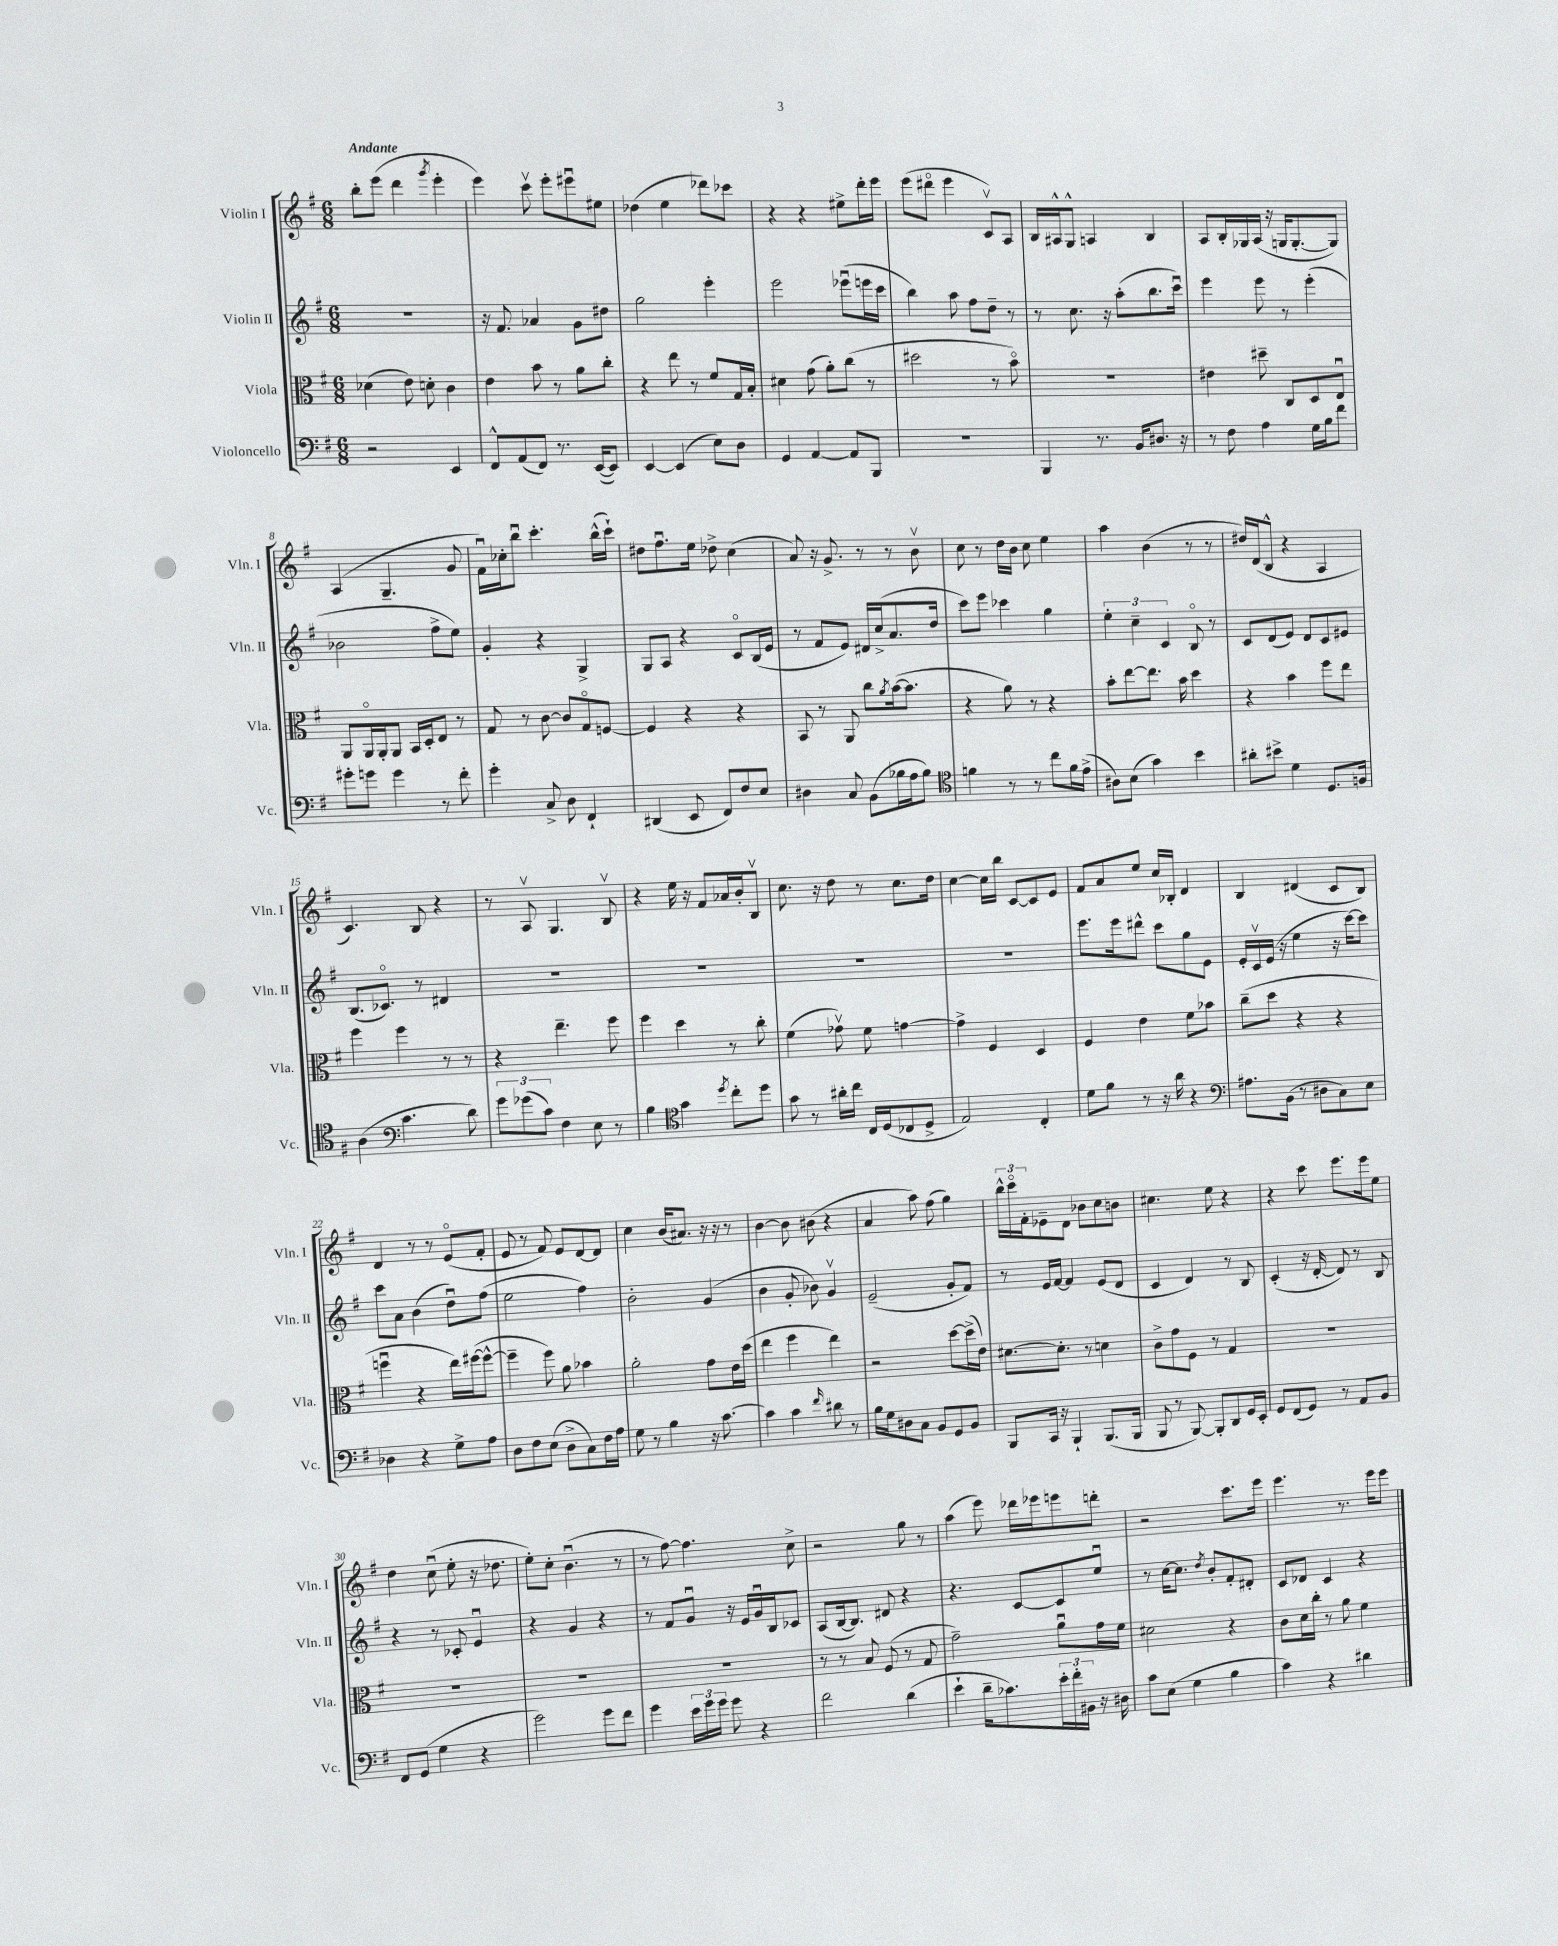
<<
\new StaffGroup <<
\new Staff = "s0" \with { instrumentName = "Violin I" shortInstrumentName = "Vln. I" } {
    \clef treble \key g \major \numericTimeSignature \time 6/8 \tempo "Andante"
    b''8-. e'''8( d'''4 \acciaccatura { g'''8 } e'''4-. |
    e'''4) c'''8\upbow e'''8-. eis'''8\downbow eis''8 |
    des''4( e''4 des'''8) ces'''8 |
    r4 r4 eis''8-> d'''16-. e'''16 |
    e'''8( dis'''8\flageolet e'''4 c'8\upbow) a8 |
    b16 ais16-^ g8-^ a4 b4 |
    a8 b16-. ges16 a16( r16 g16 g8.~-. g8) |
    a4( g4.-- g'8 |
    fis'16\downbow) ces''16-. b''8\downbow c'''4.-. b''16-^( c'''16-!) |
    dis''8 fis''8.\downbow e''16 des''8-> c''4( |
    a'8) r16 g'8.-> r8 r8 b'8\upbow |
    c''8 r8 d''16 b'16 c''8 e''4 |
    a''4 b'4( r8 r8 |
    dis''16) d'16( b8-^ r4 a4 |
    c'4.) b8 r4 |
    r8 a8\upbow g4. b8\upbow |
    r4 e''16 r16 fis'8 aes'16 b'16-. b8\upbow |
    c''8. r16 d''8 r8 c''8. d''16 |
    c''4~ c''16 b''16 c'8~ c'8 e'8 |
    fis'8 a'8 e''8 c''16 bes16-. d'4 |
    b4 dis'4( c'8 b8) |
    d'4 r8 r8 e'8\flageolet( fis'8-. |
    e'8 r8 fis'8) e'8 d'8~ d'8 |
    c''4 b'16( ais'8.) r16 r16 r8 |
    b'4~ b'8 bis'8( r4 |
    a'4 a''8) fis''8( g''4) |
    \tuplet 3/2 { b''16-^ c'''16\flageolet fis'16-. } ees'8-- d'8 bes'8 c''8 b'8 |
    cis''4. e''8 r4 |
    r4 c'''8 e'''8. e'''16 e''8 |
    d''4 c''8\downbow( e''8-. r16 des''8. |
    e''8-.) c''8-. b'4.\downbow( r8 |
    r8 fis''8~) fis''4. c''8-> |
    r2 g''8 r8 |
    a''4( e'''8) des'''16 ees'''16 e'''8 d'''8-. |
    r2 c'''8. e'''16 |
    e'''4. r8. e'''16 e'''8 \bar "|." |
}
\new Staff = "s1" \with { instrumentName = "Violin II" shortInstrumentName = "Vln. II" } {
    \clef treble \key g \major \numericTimeSignature \time 6/8
    R2. |
    r16 fis'8. aes'4 g'8 dis''8 |
    g''2 e'''4-. |
    e'''2 ees'''8\downbow( e'''16 c'''16 |
    b''4) a''8 fis''8 d''8-- r8 |
    r8 c''8. r16 a''8-.( b''8. c'''16\downbow) |
    e'''4 e'''8 r8 e'''4-.( |
    bes'2 fis''8-> e''8) |
    g'4-. r4 g4-> |
    g8 a8 r4 c'8\flageolet b16( e'16 |
    r8 fis'8 e'8) dis'16 c''16->( a'8. d''16 |
    c'''8) e'''8 ces'''4 g''4 |
    \tuplet 3/2 { e''4-. c''4-- c'4 } b8\flageolet r8 |
    c'8 d'8( e'8) d'8 c'8 eis'8 |
    b8.( ces'8.\flageolet) r8 dis'4 |
    R2. |
    R2. |
    R2. |
    R2. |
    e'''8. e'''16 dis'''8-^ c'''8 g''8 e'8 |
    e'16-. c'16\upbow e'16( r16 e''4 r16 c'''16~) c'''8 |
    c'''8 a'8 b'4( d''8\downbow) fis''8( |
    e''2 fis''4) |
    b'2-. g'4( |
    b'4 g'8-. bes'8) g'4\upbow |
    e'2--( g'8-. fis'8) |
    r8 e'16 fis'16~ fis'4 e'8( d'8 |
    c'4 d'4) r8 b8 |
    c'4-.( r16 d'16~-. d'8) r8 b8 |
    r4 r8 ces'8-. e'4\downbow |
    r4 g'4 r4 |
    r8 fis'8 g'8\downbow r16 e'16 g'16\downbow b16 ces'8 |
    a8( b16~ b8.) dis'8 r4 |
    r4. c'8~ c'8 e''8\downbow |
    r8 c''16~ c''8. \acciaccatura { d''8 } b'8-. fis'8-. dis'8-. |
    c'8 des'8 c'4 r4 \bar "|." |
}
\new Staff = "s2" \with { instrumentName = "Viola" shortInstrumentName = "Vla." } {
    \clef alto \key g \major \numericTimeSignature \time 6/8
    des'4( e'8) d'8-. c'4 |
    e'4 b'8 r8 a'8 c''8-. |
    r4 e''8 r8 fis'8 g16 b16-. |
    dis'4 g'8( a'8-.) c''8( r8 |
    dis''2 r8 b'8\flageolet) |
    R2. |
    eis'4 dis''8-- c8 d8 e8\downbow |
    a,8 a,16\flageolet a,16-. a,8 b,16 d16-. e8 r8 |
    g8 r8 c'8~ c'8 g8\flageolet f8~ |
    f4 r4 r4 |
    b,8 r8 a,8 c''8 \acciaccatura { a'8 } b'16~( b'8. |
    r4 a'8) r8 r4 |
    b'8-. e''8~ e''8. b'16 d''4 |
    r4 b'4 fis''8 e''8 |
    fis''4 fis''4 r8 r8 |
    r4 e''4.-- fis''8 |
    fis''4 d''4 r8 c''8-. |
    fis'4( ges'8\upbow) fis'8 g'4~ |
    g'4-> fis4 d4 |
    fis4 e'4 fis'8 bes'8 |
    c''8--( d''8 r4 r4 |
    f''4\downbow r4 e''16) fis''16~( fis''8~-^ |
    fis''4-- fis''8) a'8 bes'4 |
    a'2-. g'8 e'16 d''16( |
    e''4 fis''4 e''4) |
    r2 d''8~ d''16->( e'16) |
    dis'8.~ dis'8.-. r8 d'4 |
    c'8-> g'8 fis8 r8 g4 |
    R2. |
    R2. |
    R2. |
    R2. |
    r8 r8 b8 fis8( r8 g8 |
    g'2--) a'8\downbow g'16 fis'16 |
    dis'2 r4 |
    c'8 d'16 c''16-. r8 a'8 fis'4 \bar "|." |
}
\new Staff = "s3" \with { instrumentName = "Violoncello" shortInstrumentName = "Vc." } {
    \clef bass \key g \major \numericTimeSignature \time 6/8
    r2 e,4 |
    fis,8-^ a,8( fis,8) r8. e,16~( e,8) |
    e,4~ e,4( e8) d8 |
    g,4 a,4~ a,8 b,,8 |
    R2. |
    b,,4 r8. b,16 dis8. r16 |
    r8 fis8 a4 g16 b16 fis'8 |
    gis'8-. g'8 g'4 r8 fis'8-. |
    g'4-. c8-> d8 fis,4-! |
    dis,4( e,8 fis,8) fis8 e8 |
    dis4 c8 b,8( bes16 a16 bes8) |
    \clef tenor f'4 r8 r8 c''8 f'16 e'16->( |
    ais8) b8( g'4) b'4 |
    ais'8-. bis'8-> d'4 d8. f16 |
    a4( \clef bass c'4. d'8) |
    \tuplet 3/2 { g'8 ges'8( c'8) } fis4 e8 r8 |
    b4 \clef tenor g'4 \acciaccatura { d''8 } c''8-. d''8 |
    g'8 r8 ais'16-. c''16 c16 d16( ces8 d8-> |
    e2) c4-. |
    d'8 fis'8 r8 r16 a'16 r4 |
    \clef bass ais8. b,16( r8 dis8 c8) e8 |
    des4 r4 g8-> a8 |
    d8 fis8 e8( d8-> c8) fis16 a16 |
    g8 r8 b4 r16 c'8.~ |
    c'4 c'4 \grace { fis'16 } dis'8 r8 |
    b16 g16 dis8 c8 b,8 g,8 b,8 |
    b,,8 c,16 r16 b,,4-! b,,8.( b,,16 |
    b,,8 r8 b,,8~) b,,8-. d,8 g,16 e,16-. |
    g,8 fis,8( g,8) r8 a,8 b,8 |
    fis,8 g,8( g4 r4 |
    g'2) g'8 fis'8 |
    g'4 \tuplet 3/2 { e'16 g'16 g'16 } g'8 r4 |
    fis'2 d'4( |
    e'4-! d'16-- ces'8.) \tuplet 3/2 { e'16-. fis'16-. bis,16 } r16 dis16 |
    c'8 e8( g4 b4 |
    c'4) r4 dis'4 \bar "|." |
}
>>
>>
